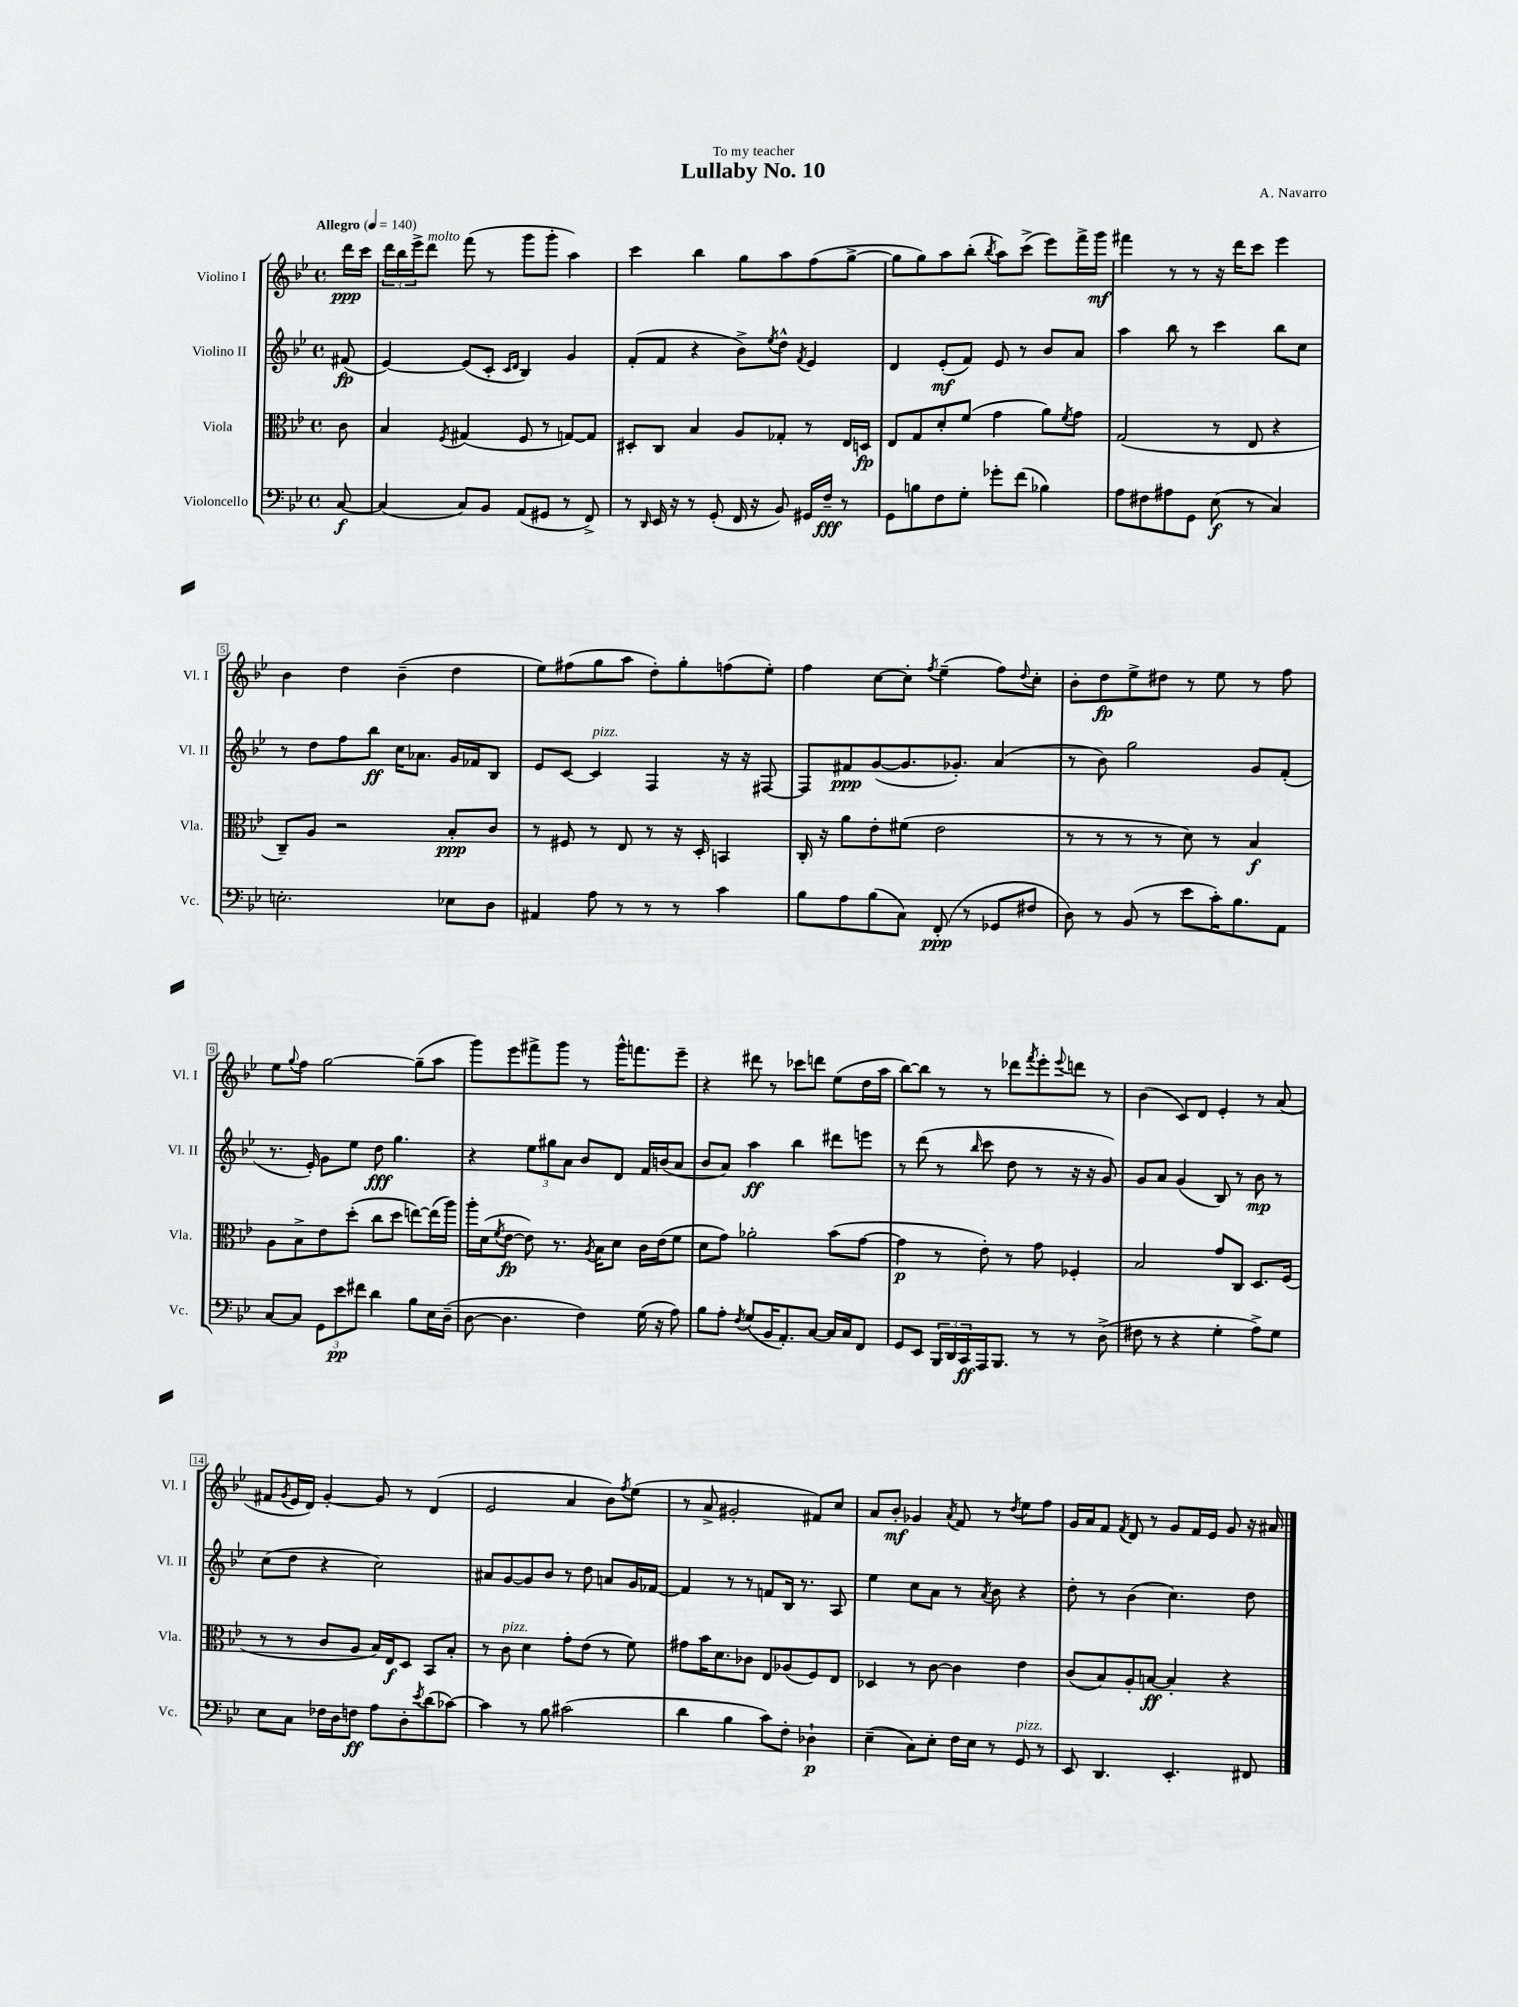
\header { title = "Lullaby No. 10" composer = "A. Navarro" dedication = "To my teacher" }
<<
\new StaffGroup <<
\new Staff = "s0" \with { instrumentName = "Violino I" shortInstrumentName = "Vl. I" } {
    \clef treble \key bes \major \defaultTimeSignature \time 4/4 \partial 8 \tempo "Allegro" 4 = 140
    d'''16\ppp c'''16 |
    \tuplet 3/2 { d'''16 bes''16 ees'''16-> } d'''8^\markup { \italic "molto" } f'''8( r8 g'''8 g'''8-. a''4) |
    c'''4 bes''4 g''8 a''8 f''8( g''8~-> |
    g''8 g''8) a''8 bes''8-.( \acciaccatura { bes''8 } a''8) c'''8->( ees'''8) f'''16-> g'''16\mf |
    fis'''4 r8 r8 r16 d'''16 c'''8 ees'''4 |
    bes'4 d''4 bes'4--( d''4 |
    ees''8) fis''8( g''8 a''8 d''8-.) g''8-. f''8( ees''8-.) |
    f''4 c''8~ c''8-. \acciaccatura { f''8 } ees''4--( f''8) \appoggiatura { d''8 } c''8-. |
    bes'8-. d''8\fp ees''8-> dis''8 r8 ees''8 r8 f''8 |
    ees''8 \appoggiatura { g''8 } f''8 g''2~ g''8--( a''8 |
    g'''8) ees'''8 fis'''8-> g'''8 r8 g'''16-^ f'''8. ees'''8-- |
    r4 dis'''8 r8 ces'''8 d'''8 ees''8( d''16 a''16 |
    bes''8~) bes''8 r8 r8 des'''8 \acciaccatura { f'''8 } ees'''8-. \appoggiatura { ees'''8 } d'''8 r8 |
    bes'4( c'8) d'8 ees'4-. r8 a'8( |
    fis'8 \acciaccatura { g'8 } ees'16 d'16) g'4~-. g'8 r8 d'4( |
    ees'2 a'4 bes'8) \acciaccatura { f''8 } ees''8( |
    r8 a'8-> gis'2-. fis'8) c''8 |
    a'8 bes'8-.\mf ges'4 \acciaccatura { a'8 } f'8 r8 \acciaccatura { d''8 } ees''8 f''8 |
    g'16 a'16 f'8 \acciaccatura { f'8 } d'8 r8 g'8 f'16 ees'16 g'8 r16 ais'16 \bar "|." |
}
\new Staff = "s1" \with { instrumentName = "Violino II" shortInstrumentName = "Vl. II" } {
    \clef treble \key bes \major \defaultTimeSignature \time 4/4 \partial 8
    fis'8\fp( |
    ees'4~) ees'8( c'8-. \grace { c'16 d'16 } bes4) g'4 |
    f'8-.( f'8 r4 bes'8->) \acciaccatura { ees''8 } d''8-^ \acciaccatura { f'8 } ees'4 |
    d'4 ees'8-.\mf( f'8) ees'8 r8 bes'8 a'8 |
    a''4 bes''8 r8 c'''4 bes''8 c''8 |
    r8 d''8 f''8 bes''8\ff c''16 aes'8. g'16 fes'16 bes8 |
    ees'8 c'8~ c'4^\markup { \italic "pizz." } f4 r16 r16 fis8~ |
    fis8 fis'8\ppp g'8~( g'8. ges'8.-.) a'4( |
    r8 bes'8) g''2 g'8 f'8-.( |
    r8. ees'16-.) g'8 ees''8 d''8\fff g''4. |
    r4 \tuplet 3/2 { ees''8 gis''8 a'8 } bes'8 d'8 f'16 b'16( a'8 |
    bes'8 a'8) a''4\ff bes''4 dis'''8 e'''8 |
    r8 d'''8( r8 \grace { bes''16 } c'''8 d''8 r8 r16 r16 g'8) |
    g'8 a'8 g'4( bes8) r8 bes'8\mp r8 |
    c''8( d''8 r4 c''2) |
    ais'8 g'8~ g'8 bes'8 r8 d''8 a'8 g'16 fes'16~ |
    fes'4 r8 r8 f'8 bes16 r8. a8 |
    ees''4 c''8 a'8 r8 \acciaccatura { a'8 } bes'8 r4 |
    d''8-. r8 bes'4( c''4.) d''8 \bar "|." |
}
\new Staff = "s2" \with { instrumentName = "Viola" shortInstrumentName = "Vla." } {
    \clef alto \key bes \major \defaultTimeSignature \time 4/4 \partial 8
    c'8 |
    bes4 \acciaccatura { f8 } gis4( f8 r8 g8~) g8 |
    dis8-. c8 bes4 a8 ges8-. r8 ees16 d16\fp |
    ees8 g8 d'8-. f'8( g'4 a'8) \acciaccatura { f'8 } g'8 |
    g2( r8 ees8 r4 |
    c8--) a8 r2 bes8-.\ppp c'8 |
    r8 fis8 r8 ees8 r8 r16 d16-. b,4 |
    c16-. r16 a'8 ees'8-. fis'8( ees'2 |
    r8 r8 r8 r8 d'8) r8 bes4\f |
    a8 bes8-> ees'8 d''8-.( c''8 d''8 e''8~) e''16( a''16) |
    a''16-. d'16( \acciaccatura { f'8 } ees'8~\fp ees'8) r8. \acciaccatura { a8 } bes16 d'8 c'16 ees'16( f'8 |
    d'8 g'8) aes'2-. bes'8( g'8~ |
    g'4\p r8 ees'8-.) r8 g'8 fes4-. |
    bes2 g'8 c8 d8. f16( |
    r8 r8 c'8 a8 bes16) ees16\f d8 bes,8 bes8-. |
    r8 c'8^\markup { \italic "pizz." } d'4 g'8-. ees'8( r8 f'8) |
    gis'8 bes'16 d'8. ces'8 ees8 aes8( f8) ees8 |
    des4 r8 c'8~ c'4 ees'4 |
    c'8( bes8) a8-. b8~\ff b4-. r4 \bar "|." |
}
\new Staff = "s3" \with { instrumentName = "Violoncello" shortInstrumentName = "Vc." } {
    \clef bass \key bes \major \defaultTimeSignature \time 4/4 \partial 8
    c8~\f |
    c4( c8) bes,8 a,8( gis,8 r8 f,8->) |
    r8 \grace { d,16 } ees,16 r16 r8 g,8-.( f,16 r16 bes,8) gis,16 f16--\fff r8 |
    g,8 b8 f8 g8-. ges'8-. f'8( bes4) |
    a8 fis8 ais8 g,8 ees8\f( r8 c4) |
    e2.-. ees8 d8 |
    ais,4 a8 r8 r8 r8 c'4 |
    bes8 a8 bes8( c8) f,8-.\ppp( r8 ges,8 fis8 |
    d8) r8 bes,8( r8 ees'8 c'16-.) bes8. a,8 |
    c8~ c8 \tuplet 3/2 { g,8 ees'8\pp fis'8 } d'4 bes8 ees16 d16--( |
    d8~ d4. f4) g16( r16 a8) |
    bes8 a8-. \acciaccatura { f8 } g8( bes,16 a,8.-.) c8~ c16 c16 f,8 |
    g,8 ees,8 \tuplet 3/2 { bes,,16 d,16 c,16\ff } a,,16 bes,,8. r8 r8 d8->( |
    fis8 r8 r4 g4-. a8->) g8 |
    ees8 c8 fes16 d16 f8\ff a8 d8-. \acciaccatura { ees'8 } d'8( ces'8~) |
    ces'4 r8 bes8 cis'2( |
    d'4 bes4 c'8) f8-. des4-!\p |
    ees4--( c8) ees8-. f16 ees16 r8 g,8^\markup { \italic "pizz." } r8 |
    ees,8 d,4. ees,4.-. fis,8 \bar "|." |
}
>>
>>
\layout { \context { \Score \override BarNumber.stencil = #(make-stencil-boxer 0.1 0.3 ly:text-interface::print) } }
